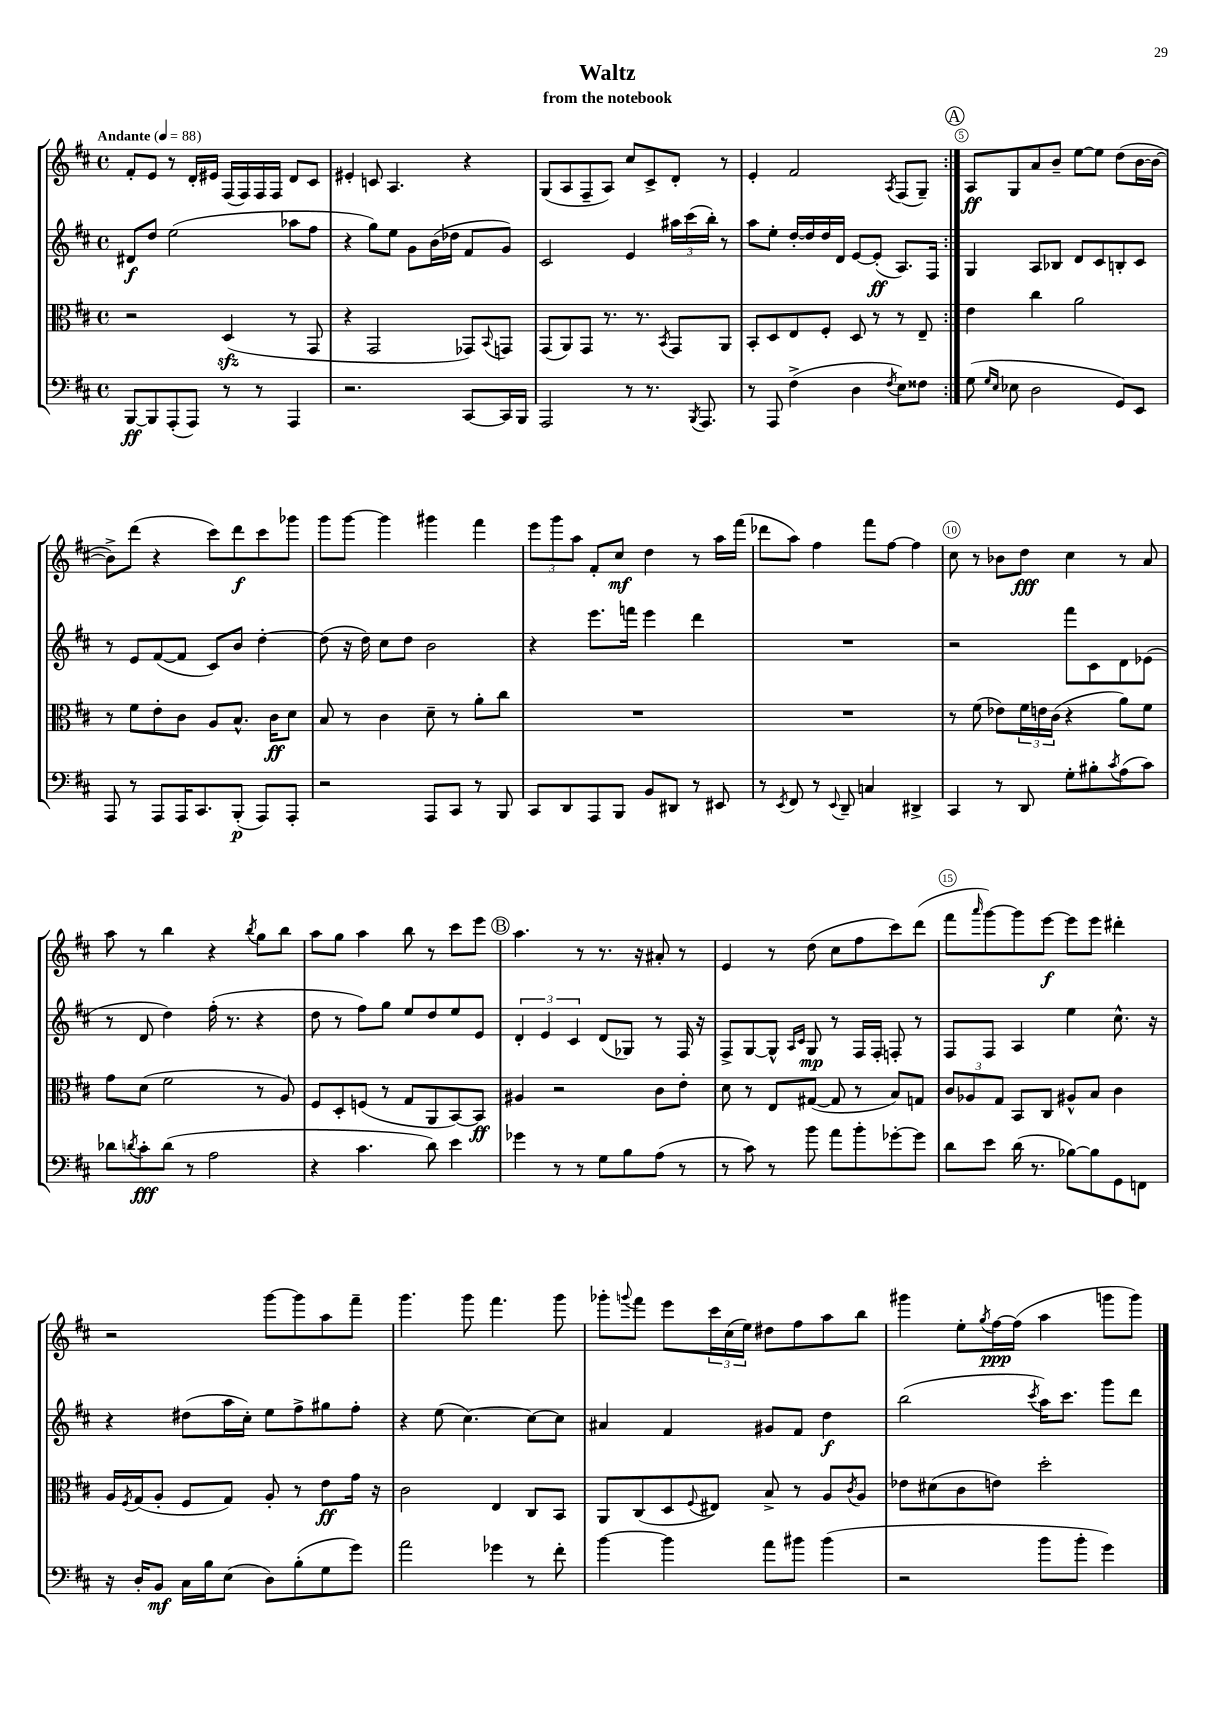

**kern	**kern	**kern	**kern
*staff4	*staff3	*staff2	*staff1
*clefF4	*clefC3	*clefG2	*clefG2
*k[f#c#]	*k[f#c#]	*k[f#c#]	*k[f#c#]
*M4/4	*M4/4	*M4/4	*M4/4
*met(c)	*met(c)	*met(c)	*met(c)
*MM88	*MM88	*MM88	*MM88
[8BBB	2r	8d#	8f#'
8BBB]	.	8dd	8e
(8AAA'	.	(2ee	8r
8AAA)	.	.	16d'
.	.	.	16e#
8r	(4D	.	(16F#
.	.	.	16F#)
8r	.	.	16F#
.	.	.	16F#
4AAA	8r	8aa-	8d
.	8GG	8ff#	8c#
=	=	=	=
2.r	4r	4r	4e#'
.	2GG	8gg)	8c
.	.	8ee	4.A
.	.	8g	.
.	.	(16b	.
.	.	16dd-	.
[8CC#	8GG-)	8f#	4r
.	8qqBB	.	.
16CC#]	8GG	8g)	.
16BBB	.	.	.
=	=	=	=
2AAA	(8GG	2c#	(8G
.	8AA)	.	8A
.	8GG	.	8F#~
.	8.r	.	8A)
8r	.	4e	8cc#
.	8.r	.	.
8.r	.	.	8c#^
.	8qBB	.	.
.	8GG	24aa#	8d'
.	.	(24ccc#	.
8qBBB	.	.	.
8.AAA	.	.	.
.	.	24bb')	.
.	8AA	8r	8r
=	=	=	=
8r	8BB'	8aa	4e'
8AAA	8D	8ee'	.
(4F#^	8E	[16dd'	2f#
.	.	16dd]	.
.	8F#'	16dd	.
.	.	16d	.
4D	8D	[8e	.
.	8r	(8e']	.
8qF#	.	.	8qA
8E)	8r	8.A)	(8F#
8F##	8E~	.	8G~)
.	.	16F#	.
=:|!	=:|!	=:|!	=:|!
(8G	4e	4G	8A
16qqG	.	.	.
16qqE	.	.	.
8E-	.	.	8G
2D	4cc#	8A	8a
.	.	8B-	8b~
.	2a	8d	[8ee
.	.	8c#	8ee]
8GG)	.	8B'	(8dd
8EE	.	8c#	[16b
.	.	.	16b_
=	=	=	=
8AAA	8r	8r	8b^])
8r	8f#	8e	(8ddd
8AAA	8e'	([8f#	4r
16AAA	8c#	8f#]	.
8.CC#	.	.	.
.	8A	8c#)	8ccc#)
(8BBB'	8.B^^	8b	8ddd
8AAA)	.	[4dd'	8ccc#
.	16c#	.	.
8AAA'	8d	.	8ggg-
=	=	=	=
2r	8B	(8dd]	8ggg
.	8r	16r	[8ggg
.	.	16dd)	.
.	4c#	8cc#	4ggg]
.	.	8dd	.
8AAA	8d~	2b	4ggg#
8CC#	8r	.	.
8r	8a'	.	4fff#
8BBB	8cc#	.	.
=	=	=	=
8CC#	1r	4r	12eee
.	.	.	12ggg
8DD	.	.	.
.	.	.	12aa
8AAA	.	8.eee	8f#'
8BBB	.	.	8cc#
.	.	16fff	.
8BB	.	4eee	4dd
8DD#	.	.	.
8r	.	4ddd	8r
8EE#	.	.	16aa
.	.	.	(16fff#
=	=	=	=
8r	1r	1r	8ddd-
8qEE	.	.	.
8FF#	.	.	8aa)
8r	.	.	4ff#
8qqEE	.	.	.
8DD~	.	.	.
4C	.	.	8fff#
.	.	.	[8ff#
4DD#^	.	.	4ff#]
=	=	=	=
4CC#	8r	2r	8cc#
.	(8f#	.	8r
8r	8e-)	.	8b-
8DD	24f#	.	8dd
.	24e	.	.
.	(24c#	.	.
8G'	4r	8fff#	4cc#
8B#'	.	8c#	.
8qc#	.	.	.
(8A	8a)	8d	8r
8c#)	8f#	(8e-	8a
=	=	=	=
8d-	8g	8r	8aa
8qd	.	.	.
8c#'	(8d	8d	8r
(8d	2f#	4dd)	4bb
8r	.	.	.
2A	.	(16ff#'	4r
.	.	8.r	.
.	.	.	8qbb
.	8r	4r	8gg
.	8A)	.	8bb
=	=	=	=
4r	8F#	8dd	8aa
.	8D'	8r	8gg
4.c#	(8F	8ff#)	4aa
.	8r	8gg	.
.	8G	8ee	8bb
8d)	8AA	8dd	8r
4e	[8BB)	8ee	8ccc#
.	8BB]	8e	8eee
=	=	=	=
4g-	4A#	6d'	4.aa
.	.	6e	.
8r	2r	.	.
.	.	6c#	.
8r	.	.	8r
8G	.	(8d	8.r
8B	.	8G-)	.
.	.	.	16r
(8A	8c#	8r	8a#'
8r	8e'	16F#	8r
.	.	16r	.
=	=	=	=
8r	8d	8F#^	4e
8c#)	8r	[8G	.
8r	8E	8G^^]	8r
.	.	16qqA	.
.	.	16qqc#	.
8b	([8G#	8G	(8dd
8a	8G#]	8r	8cc#
8b'	8r	16F#	8ff#
.	.	16F#'	.
[8g-'	8B)	8F'	8ccc#)
8g-]	8G	8r	(8ddd
=	=	=	=
8d	12c#	8F#	8fff#
.	12A-	.	.
.	.	.	16qqaaa
8e	.	8F#	[8ggg)
.	12G	.	.
(16d	8BB	4A	8ggg]
8.r	.	.	.
.	8C#	.	[8eee
[8B-)	8A#^^	4ee	8eee]
8B-]	8B	.	8eee
8GG	4c#	8.cc#^^	4ddd#'
8FF	.	.	.
.	.	16r	.
=	=	=	=
16r	16A	4r	2r
.	8qF#	.	.
16D'	(16G	.	.
8BB	8A'	.	.
16C#	8F#	(8dd#	.
16B	.	.	.
(8E	8G)	16aa	.
.	.	16cc#')	.
8D)	8A'	8ee	[8ggg
(8B'	8r	8ff#^	8ggg]
8G	8e	8gg#	8aa
8g)	16g	8ff#'	8fff#~
.	16r	.	.
=	=	=	=
2a	2c#	4r	4.ggg
.	.	(8ee	.
.	.	[4.cc#)	8ggg
4g-	4E	.	4.fff#
8r	8C#	8cc#_	.
8f#'	8BB	8cc#]	8ggg
=	=	=	=
[4b	8AA	4a#	8ggg-'
.	.	.	8qqggg
.	(8C#	.	8fff#
4b]	8D	4f#	8eee
.	8qqF#	.	.
.	8E#)	.	24ccc#
.	.	.	(24cc#
.	.	.	24ee)
8a	8B^	8g#	8dd#
8b#	8r	8f#	8ff#
(4b#	8A	4dd	8aa
.	8qc#	.	.
.	8A	.	8bb
=	=	=	=
2r	8e-	(2bb	4ggg#
.	(8d#	.	.
.	8c#	.	8ee'
.	.	.	8qgg
.	8e)	.	[16ff#
.	.	.	(16ff#]
.	.	8qccc#	.
8b	2dd'	16aa)	4aa
.	.	8.ccc#	.
8b'	.	.	.
4g)	.	8ggg	8ggg
.	.	8ddd	8ggg)
==	==	==	==
*-	*-	*-	*-
